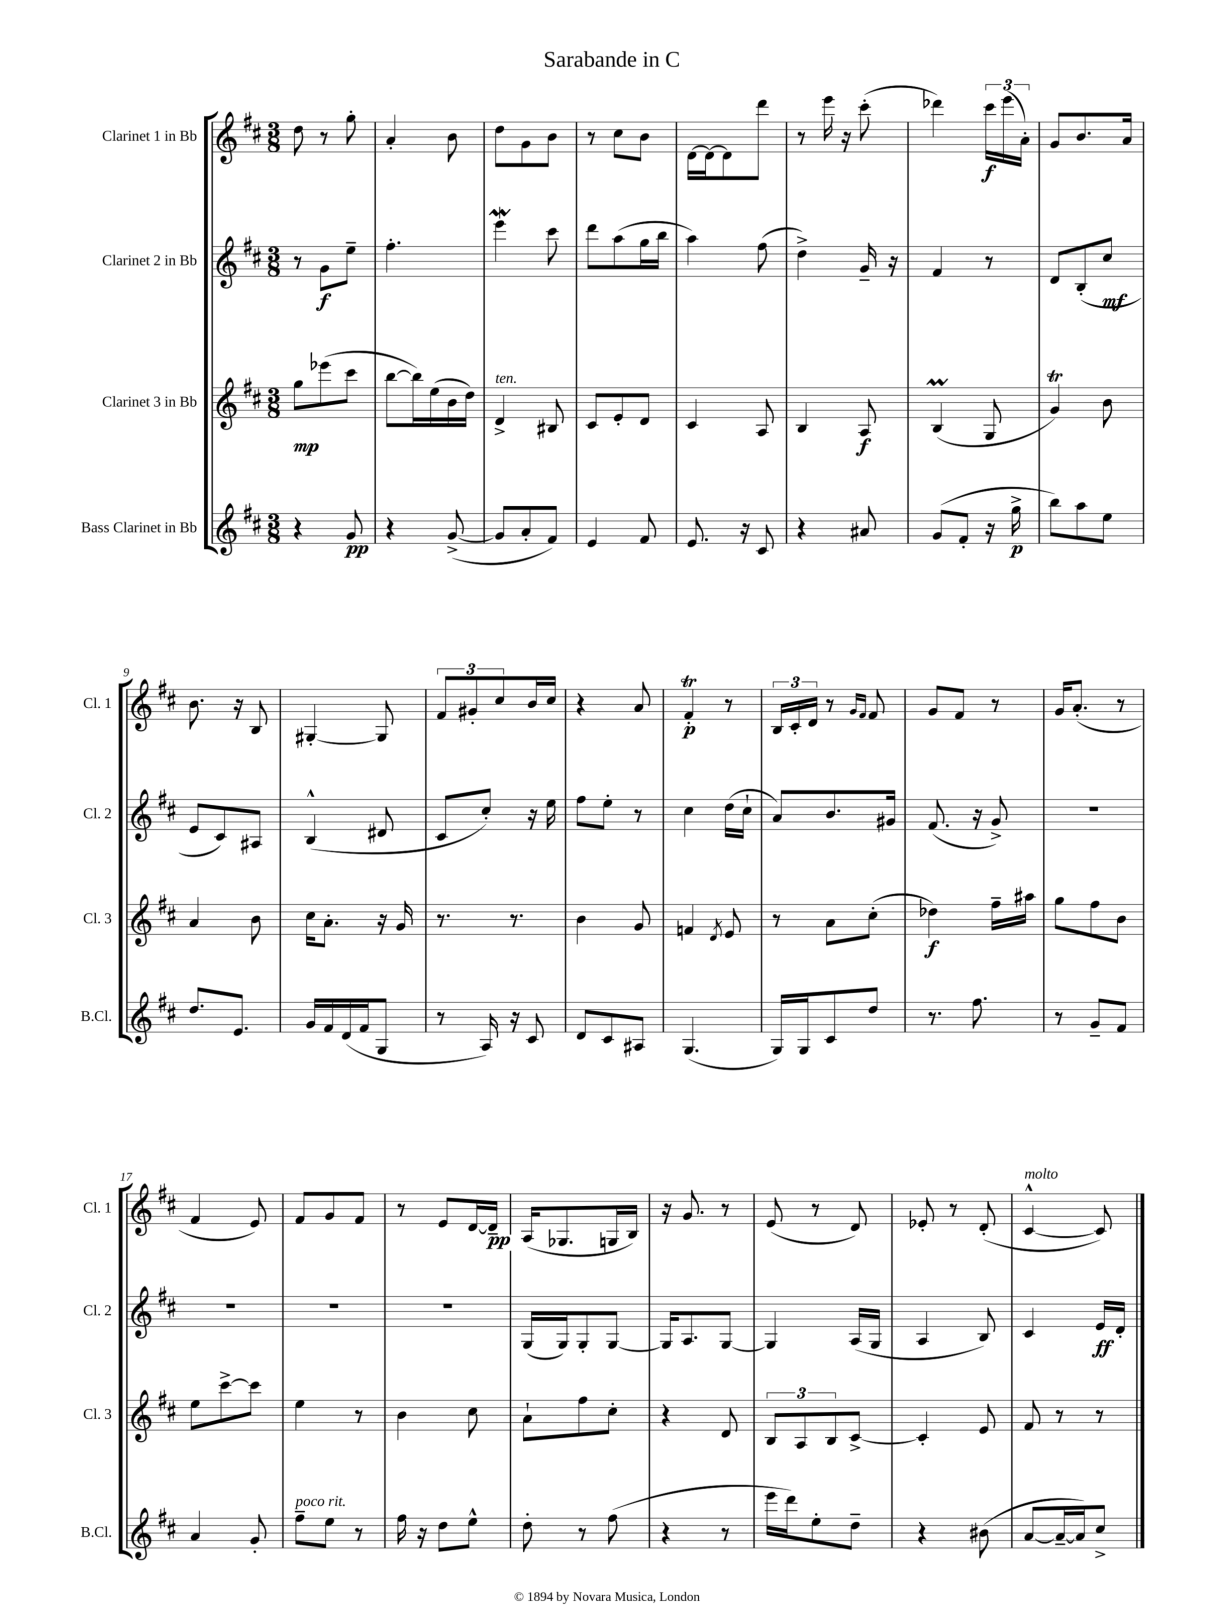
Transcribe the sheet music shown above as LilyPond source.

\header { title = "Sarabande in C" }
<<
\new StaffGroup <<
\new Staff = "s0" \with { instrumentName = "Clarinet 1 in Bb" shortInstrumentName = "Cl. 1" } {
    \clef treble \key d \major \numericTimeSignature \time 3/8
    d''8 r8 g''8-. |
    a'4-. b'8 |
    d''8 g'8 b'8 |
    r8 cis''8 b'8 |
    d'16~ d'16~ d'8 d'''8 |
    r8 e'''16 r16 cis'''8-.( |
    des'''4) \tuplet 3/2 { cis'''16\f e'''16( a'16-.) } |
    g'8 b'8. a'16 |
    b'8. r16 b8 |
    gis4~-. gis8 |
    \tuplet 3/2 { fis'8 gis'8-. cis''8 } b'16 cis''16 |
    r4 a'8 |
    fis'4-.\trill\p r8 |
    \tuplet 3/2 { b16 cis'16-. d'16 } r8 \grace { g'16 fis'16 } fis'8 |
    g'8 fis'8 r8 |
    g'16 a'8.-.( r8 |
    fis'4 e'8) |
    fis'8 g'8 fis'8 |
    r8 e'8 d'16~ d'16--\pp |
    a16( ges8. g16 b16) |
    r16 g'8. r8 |
    e'8( r8 d'8) |
    ees'8-. r8 d'8-.( |
    cis'4~-^^\markup { \italic "molto" } cis'8) \bar "|." |
}
\new Staff = "s1" \with { instrumentName = "Clarinet 2 in Bb" shortInstrumentName = "Cl. 2" } {
    \clef treble \key d \major \numericTimeSignature \time 3/8
    r8 g'8\f e''8-- |
    fis''4.-. |
    e'''4\mordent cis'''8 |
    d'''8 a''8( g''16 b''16 |
    a''4) fis''8( |
    d''4->) g'16-- r16 |
    fis'4 r8 |
    d'8 b8-.( cis''8\mf |
    e'8 cis'8) ais8 |
    b4-^( dis'8 |
    cis'8 cis''8-.) r16 e''16 |
    fis''8 e''8-. r8 |
    cis''4 d''16( cis''16-! |
    a'8) b'8. gis'16 |
    fis'8.( r16 g'8->) |
    R4. |
    R4. |
    R4. |
    R4. |
    g16( g16) g8-. g8~ |
    g16 a8. g8~ |
    g4 a16( g16 |
    a4 b8) |
    cis'4 e'16\ff d'16-. \bar "|." |
}
\new Staff = "s2" \with { instrumentName = "Clarinet 3 in Bb" shortInstrumentName = "Cl. 3" } {
    \clef treble \key d \major \numericTimeSignature \time 3/8
    g''8\mp ees'''8( cis'''8 |
    b''8~ b''16) e''16( b'16 d''16) |
    d'4->^\markup { \italic "ten." } bis8 |
    cis'8 e'8-. d'8 |
    cis'4 a8 |
    b4 a8\f |
    b4\prall( g8 |
    g'4\trill) b'8 |
    a'4 b'8 |
    cis''16 a'8.-. r16 g'16 |
    r8. r8. |
    b'4 g'8 |
    f'4 \acciaccatura { d'8 } e'8 |
    r8 a'8 cis''8-.( |
    des''4\f) fis''16-- ais''16 |
    g''8 fis''8 b'8 |
    e''8 cis'''8~-> cis'''8 |
    e''4 r8 |
    b'4 cis''8 |
    a'8-! fis''8 cis''8-. |
    r4 d'8 |
    \tuplet 3/2 { b8 a8 b8 } cis'8~-> |
    cis'4-. e'8 |
    fis'8 r8 r8 \bar "|." |
}
\new Staff = "s3" \with { instrumentName = "Bass Clarinet in Bb" shortInstrumentName = "B.Cl." } {
    \clef treble \key d \major \numericTimeSignature \time 3/8
    r4 g'8\pp |
    r4 g'8~->( |
    g'8 a'8-. fis'8) |
    e'4 fis'8 |
    e'8. r16 cis'8 |
    r4 ais'8 |
    g'8( fis'8-. r16 g''16->\p |
    b''8) a''8 e''8 |
    d''8. e'8. |
    g'16 fis'16 d'16( fis'16 g8 |
    r8 a16) r16 cis'8 |
    d'8 cis'8 ais8 |
    g4.( |
    g16) g16 cis'8 d''8 |
    r8. fis''8. |
    r8 g'8-- fis'8 |
    a'4 g'8-. |
    fis''8--^\markup { \italic "poco rit." } e''8 r8 |
    fis''16 r16 d''8 e''8-^ |
    d''8-. r8 fis''8( |
    r4 r8 |
    e'''16 d'''16) e''8-. d''8-- |
    r4 bis'8( |
    a'8~ a'16~-- a'16) cis''8-> \bar "|." |
}
>>
>>
